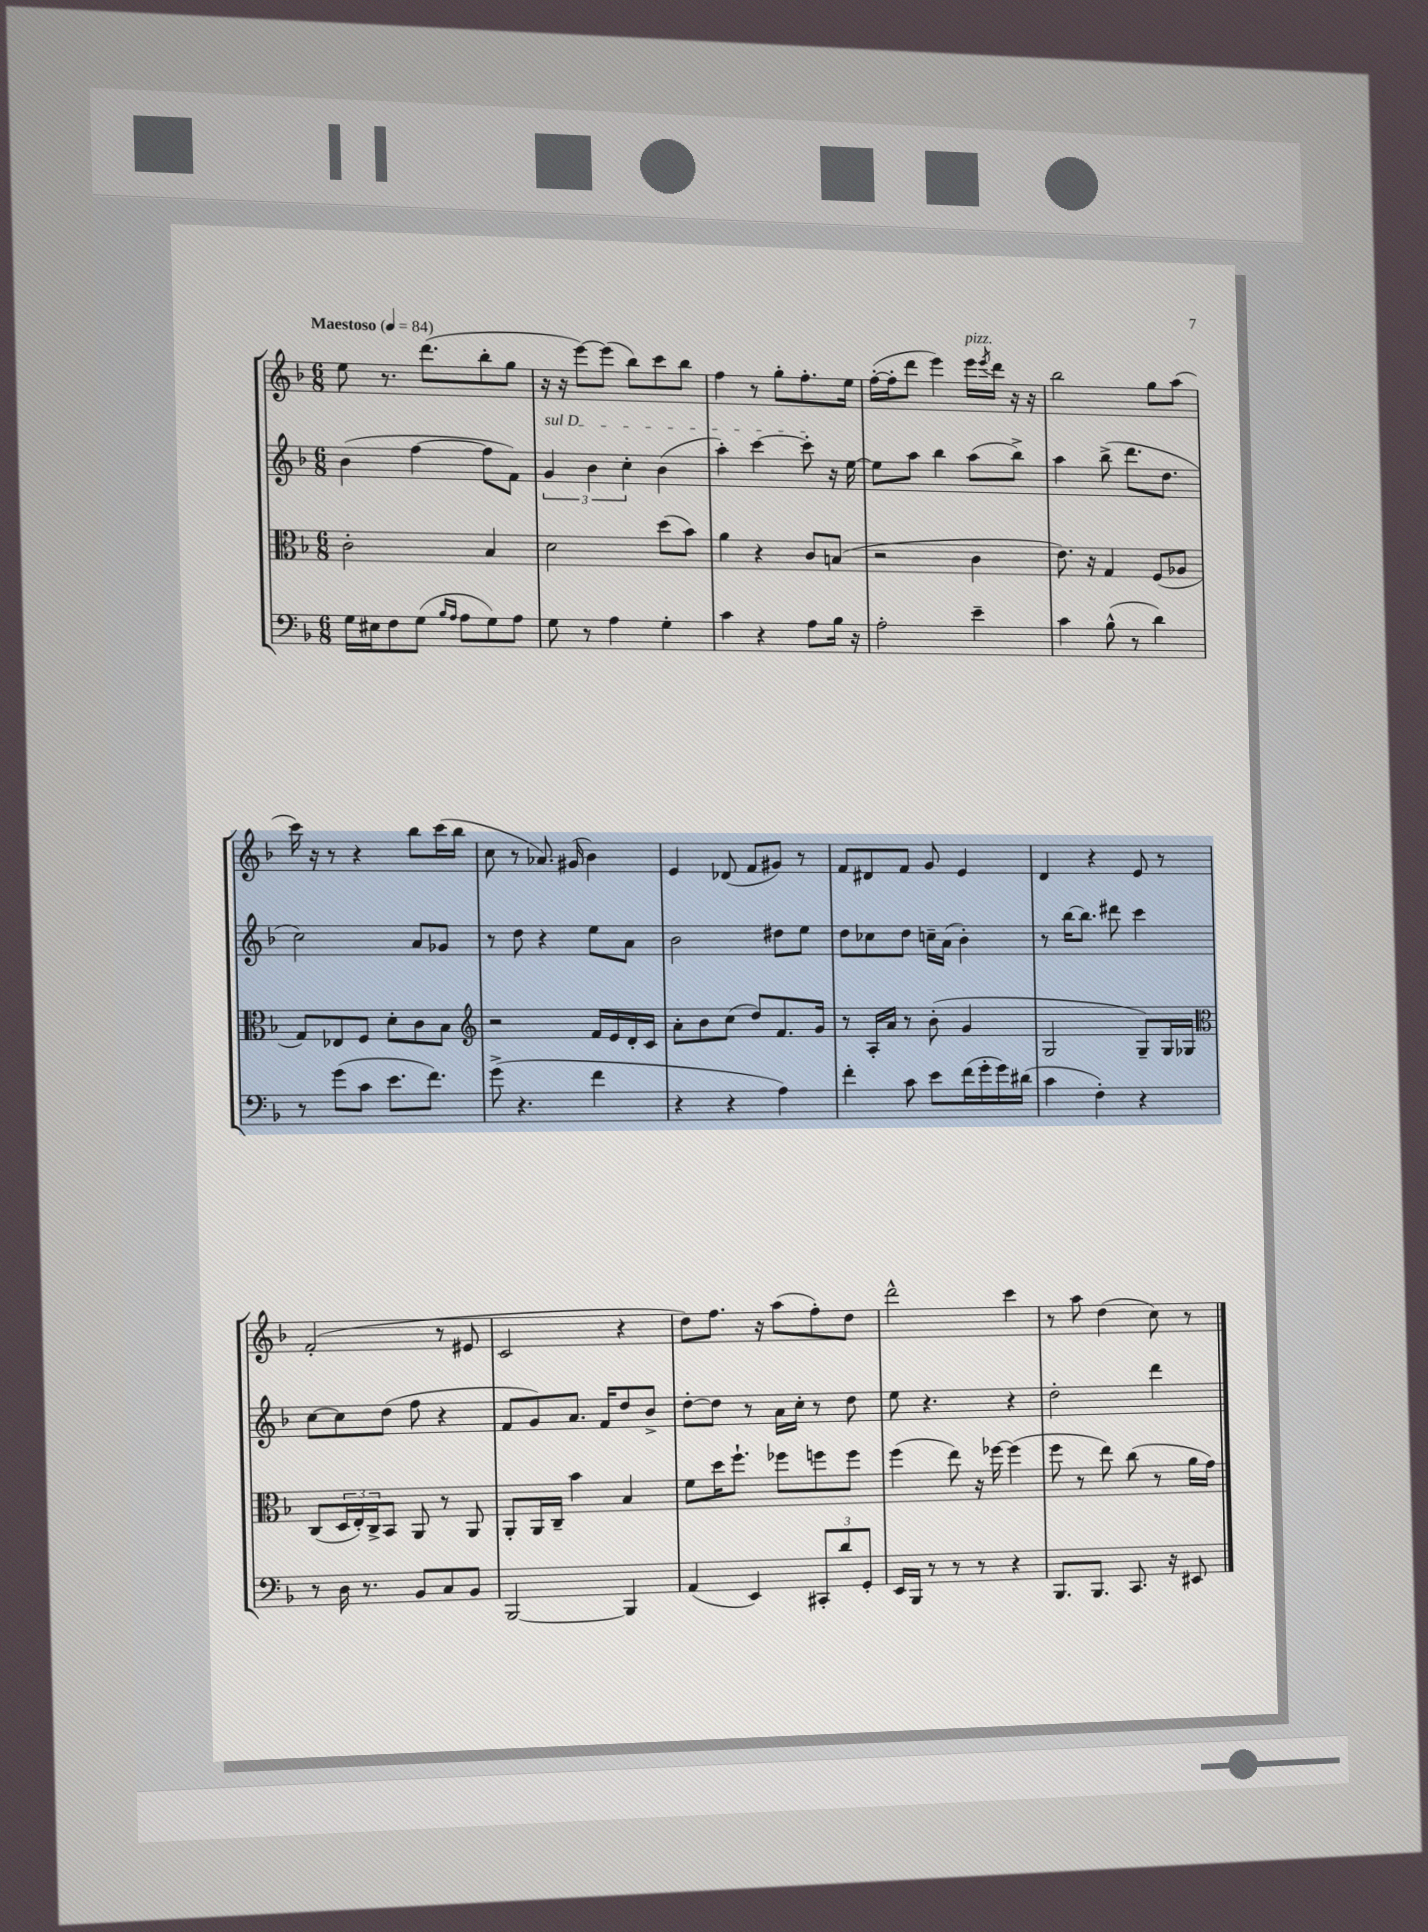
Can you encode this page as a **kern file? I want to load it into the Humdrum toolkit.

**kern	**kern	**kern	**kern
*part4	*part3	*part2	*part1
*staff4	*staff3	*staff2	*staff1
*clefF4	*clefC3	*clefG2	*clefG2
*k[b-]	*k[b-]	*k[b-]	*k[b-]
*M6/8	*M6/8	*M6/8	*M6/8
*MM84	*MM84	*MM84	*MM84
=1	=1	=1	=1
!	!	!	!LO:TX:a:B:t=Maestoso
16G\LL	2c'\	(4b-\	8ee\
16E#X\J	.	.	.
8F\	.	.	8.r
(8G\J	.	[4ff\	.
.	.	.	(8.ddd\L
16qqB-/LL	.	.	.
16qqA/JJ	.	.	.
8A\L	.	.	.
8G\)	4B-/	8ff\L]	8bb-'\
8A\J	.	8f\J)	8gg\J
=2	=2	=2	=2
!	!	!LO:TX:a:i:t=sul D	!
8G\	2d\	6g/	16r
.	.	.	16r
8r	.	.	[8eee\L)
.	.	6b-\	.
4A\	.	.	(8eee\J]
.	.	6cc'\	.
.	.	.	8bb-\L)
4G'\	(8dd\L	(4b-\	8ccc\
.	8b-\J)	.	8bb-\J
=3	=3	=3	=3
4c\	4a\	4aa'\)	4ff\
4r	4r	[4ccc\	8r
.	.	.	8gg'\L
8A\L	8c/L	8ccc'\]	8.ff'\
16B-\Jk	(8Bn/J	16r	.
16r	.	[16ee\	16ee\Jk
=4	=4	=4	=4
2A'\	2r	8ee\L]	([16ff'\LL
.	.	.	16ff'\J]
.	.	8aa\J	8ddd\J
.	.	4bb-\	4eee\)
!	!	!	!LO:TX:a:i:t=pizz.
4e~\	4c\	(8aa\L	16eee\LL
.	.	.	8qeee/
.	.	.	16ddd\JJ
.	.	8bb-^\J)	16r
.	.	.	16r
=5	=5	=5	=5
4c\	8.e\)	4aa\	2bb-\
.	16r	.	.
(8B-^^\	4G/	(8bb-^\	.
8r	.	8.ddd\L	.
4d\)	(8F/L	.	8gg\L
.	.	8.dd\J	.
.	8A-X/J	.	(8aa\J
!!LO:LB:g=z
=6	=6	=6	=6
8r	8G/L)	2cc\)	16ccc\)
.	.	.	16r
(8g\L	8E-X/	.	8r
8c\J	8F/J	.	4r
8.e\L	8d'\L	.	.
.	8c\	8a/L	8bb-\L
8.f\J)	.	.	.
.	8B-\J	8g-X/J	(16ccc\L
.	.	.	16bb-\JJ
=7	=7	=7	=7
*	*clefG2	*	*
(8g^\	2r	8r	8cc\
4.r	.	8dd\	8r
.	.	4r	8.a-X/)
.	.	.	(16g#X/
4f\	16f/LL	8ee\L	4b-\)
.	16e/	.	.
.	16d'/	8a\J	.
.	16c/JJ	.	.
=8	=8	=8	=8
4r	8a'\L	2b-\	4e/
.	8b-\	.	.
4r	(8cc\J	.	(8d-X/
.	8dd/L)	.	8f/L
4A\)	8.f/	8dd#X\L	8g#X/J)
.	.	8ee\J	8r
.	16g/Jk	.	.
=9	=9	=9	=9
4f'\	8r	8dd\L	8f/L
.	16A'/LL	8cc-X\	8d#X/
.	16a/JJ	.	.
8c\	8r	8dd\J	8f/J
8e\L	(8b-'\	16ccn~\LL	8g/
.	.	(16a\JJ	.
(16f\L	4g/	4b-'\)	4e/
16g'\	.	.	.
16g\)	.	.	.
(16d#X\JJ	.	.	.
=10	=10	=10	=10
4c\	2G/	8r	4d/
.	.	[16bb-\KL	.
.	.	8.bb-\J]	.
4F'\)	.	.	4r
.	.	8ddd#X\	.
4r	8G~/L)	4ccc\	8e/
.	16G/L	.	8r
.	16G-X/JJ	.	.
!!LO:LB:g=z
=11	=11	=11	=11
*	*clefC3	*	*
8r	(8C/L	[8cc\L	(2f'/
16D\	24D/L	8cc\]	.
.	24E'/)	.	.
8.r	.	.	.
.	24C^/J	.	.
.	8BB-/J	(8dd\J	.
8BB-/L	8AA/	8ff\	.
8C/	8r	4r	8r
8BB-/J	8AA/	.	8e#X/
=12	=12	=12	=12
[2BBB-/	8AA'/L	8f/L	2c/
.	16AA/L	8g/)	.
.	16C~/JJ	.	.
.	4b-\	8.a/J	.
.	.	16f/KL	.
4BBB-/]	4B-/	8dd/	4r
.	.	8b-^/J	.
=13	=13	=13	=13
(4AA/	8f\L	[8dd'\L	8dd\L)
.	16dd\K	8dd\J]	8.ff\J
.	8.ff`\J	.	.
4EE/)	.	8r	.
.	.	.	16r
.	8ff-X\L	16a\LL	(8aa\L
.	.	16cc'\JJ	.
12CC#X'/L	8ffn\	8r	8ff'\)
12d/	.	.	.
.	8ff\J	8dd\	8dd\J
12GG'/J	.	.	.
=14	=14	=14	=14
16EE/LL	(4ff\	8ee\	2ddd^^\
16BBB-/JJ	.	.	.
8r	.	4.r	.
8r	8ee\)	.	.
8r	16r	.	.
.	[16ff-X\	.	.
4r	(4ff-\]	4r	4ccc\
=15	=15	=15	=15
8.BBB-/L	8ff\	2dd'\	8r
.	8r	.	8aa\
8.BBB-/J	.	.	.
.	8ee\)	.	(4dd\
8.CC/	(8cc\	.	.
.	8r	4ddd\	8cc\)
16r	.	.	.
8EE#X/	16a\LL	.	8r
.	16g\JJ)	.	.
==	==	==	==
*-	*-	*-	*-
